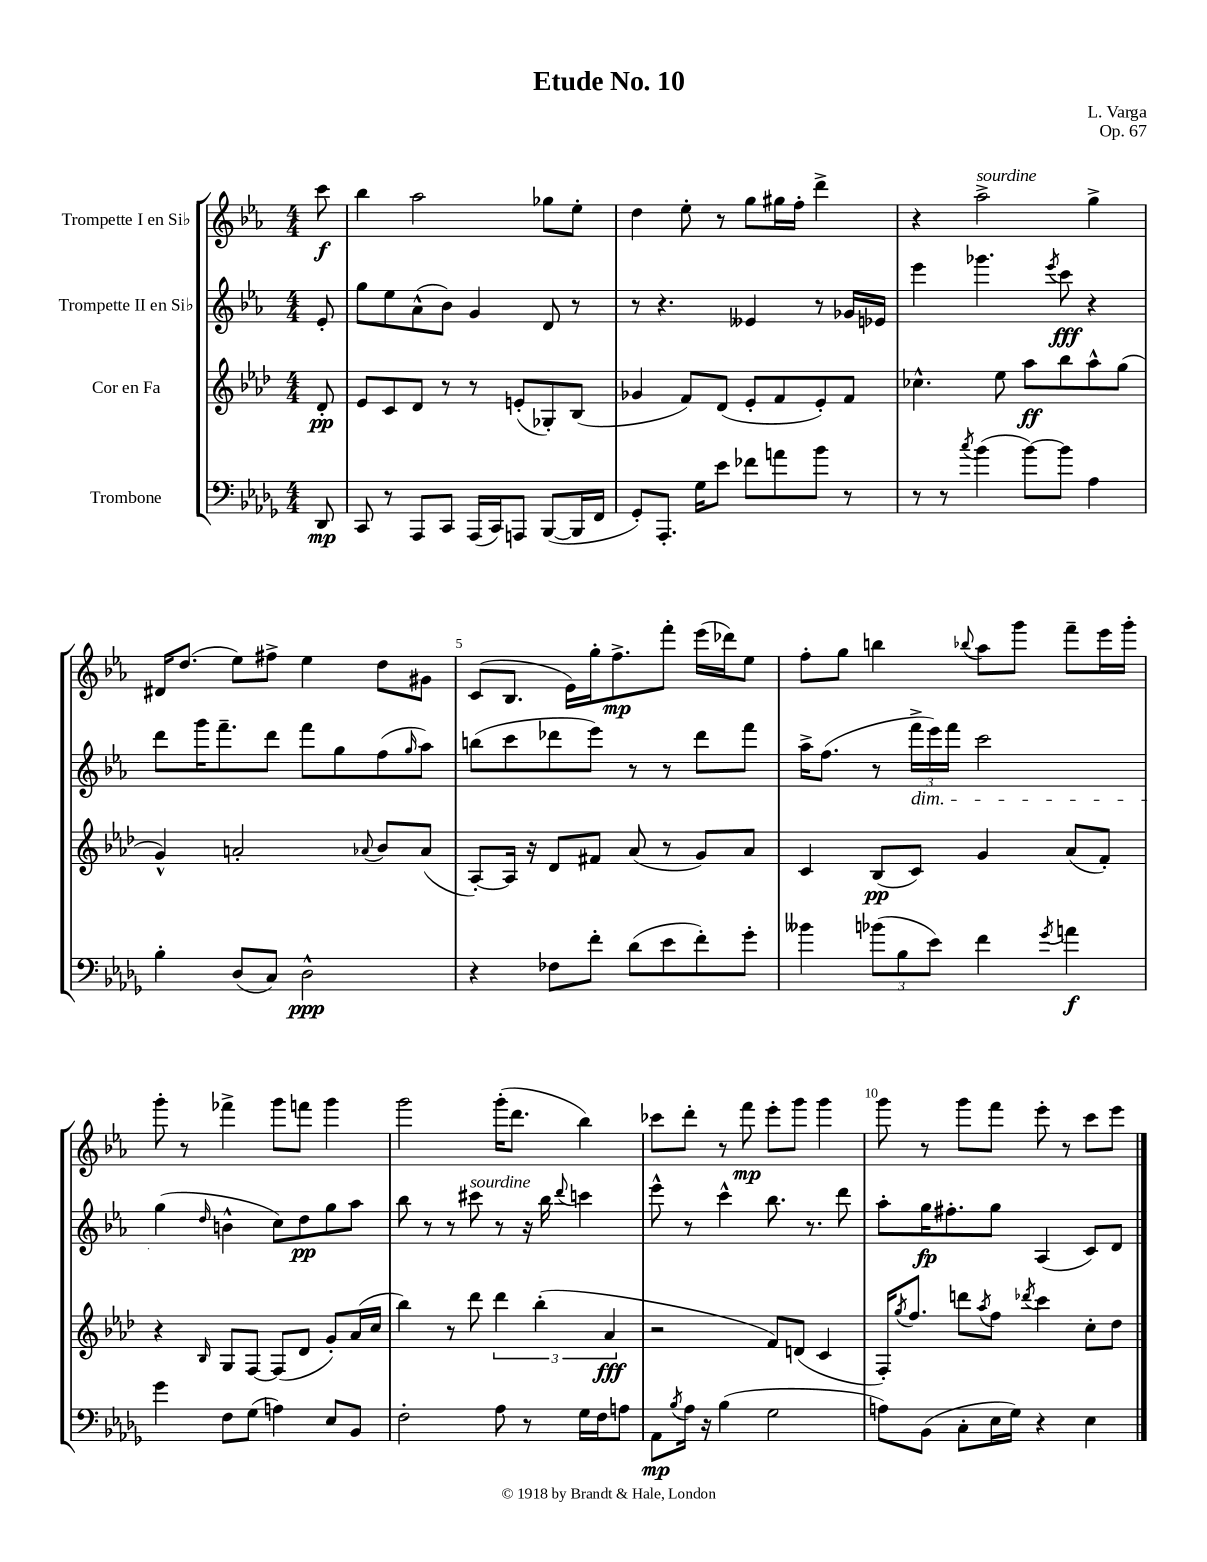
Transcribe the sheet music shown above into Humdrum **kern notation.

**kern	**kern	**kern	**kern
*staff4	*staff3	*staff2	*staff1
*clefF4	*clefG2	*clefG2	*clefG2
*k[b-e-a-d-g-]	*k[b-e-a-d-]	*k[b-e-a-]	*k[b-e-a-]
*M4/4	*M4/4	*M4/4	*M4/4
8DD-/	8d-'/	8e-'/	8ccc\
=	=	=	=
8CC/	8e-/L	8gg\L	4bb-\
8r	8c/	8ee-\	.
8AAA-/L	8d-/J	(8a-^^\	2aa-\
8CC/J	8r	8b-\J)	.
(16AAA-/LL	8r	4g/	.
16CC/J)	.	.	.
8AAA/J	(8e'/L	.	.
([8BBB-/L	8G-'/)	8d/	8gg-\L
16BBB-/]L	(8B-/J	8r	8ee-'\J
16FF/JJ	.	.	.
=	=	=	=
8GG-'/L)	4g-/	8r	4dd\
8.AAA-'/J	.	4.r	.
.	8f/L)	.	8ee-'\
16G-\LK	.	.	.
8e-\J	(8d-/J	.	8r
8f-\L	8e-'/L	4e--/	8gg\L
8a\	8f/	.	16gg#\L
.	.	.	16ff'\JJ
8b-\J	8e-'/)	8r	4ddd^\
8r	8f/J	16g-/LL	.
.	.	16e-/JJ	.
=	=	=	=
8r	4.cc-^^\	4eee-\	4r
8r	.	.	.
8qcc/	.	.	.
(4b-\	.	4.ggg-\	2aa-^\
.	8ee-\	.	.
[8b-\L)	8aa-\L	.	.
.	.	8qeee-/	.
8b-\]J	8bb-\	8ccc\	.
4A-\	8aa-^^\	4r	4gg^\
.	(8gg\J	.	.
=	=	=	=
4B-'\	4g^^/)	8ddd\L	16d#/LK
.	.	.	(8.dd/J
.	.	16ggg\K	.
.	.	8.fff~\	.
(8D-/L	2a'/	.	8ee-\L)
8C/J)	.	8ddd\J	8ff#^\J
2D-^^\	.	8fff\L	4ee-\
.	.	8gg\	.
.	8qqa-/	.	.
.	8b-/L	(8ff\	8dd\L
.	.	16qqgg/	.
.	(8a-/J	8aa-\J)	8g#\J
=	=	=	=
4r	[8A-'/L)	(8bb\L	(8c/L
.	16A-/]Jk	8ccc\	8.B-/J
.	16r	.	.
8F-\L	8d-/L	8ddd-\	.
.	.	.	16e-\LL)
8f'\J	8f#/J	8eee-\J)	16gg'\J
.	.	.	8.ff^\
(8d-\L	(8a-/	8r	.
8e-\	8r	8r	8fff'\J
8f'\)	8g/L)	8ddd-\L	(16eee-\LL
.	.	.	16ddd-\J)
8g-'\J	8a-/J	8fff\J	8ee-\J
=	=	=	=
4b--\	4c/	16aa-^\LK	8ff'\L
.	.	(8.ff\J	.
.	.	.	8gg\J
(12b-\L	(8B-/L	8r	4bb\
12B-\	.	.	.
.	8c/J)	24fff^\LL	.
12e-\J)	.	24eee-\)	.
.	.	24fff\JJ	.
.	.	.	8qqbb-/
4f\	4g/	2ccc\	8aa-\L
.	.	.	8ggg\J
8qg-/	.	.	.
4a\	(8a-/L	.	8fff~\L
.	8f'/J)	.	16eee-\L
.	.	.	16ggg'\JJ
=	=	=	=
4g-\	4r	(4gg\	8ggg'\
.	.	.	8r
.	16qqB-/	16qqdd/	.
8F\L	8G/L	4b^^\	4fff-^\
(8G-\J	[8F/J	.	.
4A\)	(8F/]L	8cc\L)	8ggg\L
.	8d-/J	8dd\	8fff\J
8E-/L	8g'/L)	8gg\	4ggg\
8BB-/J	(16a-/L	8aa-\J	.
.	16cc/JJ	.	.
=	=	=	=
2F'\	4bb-\)	8bb-\	2ggg\
.	.	8r	.
.	8r	8r	.
.	8ddd-\	8ccc#\	.
8A-\	6ddd-\	8r	(16ggg'\LK
.	.	.	8.ddd\J
8r	.	16r	.
.	(6bb-'\	.	.
.	.	16bb-\	.
.	.	8qqddd/	.
16G-\LL	.	4ccc\	4bb-\)
16F\J	.	.	.
.	6a-/	.	.
8A\J	.	.	.
=	=	=	=
8AA-\L	2r	8eee-^^\	8ccc-\L
8qB-/	.	.	.
16A-\Jk	.	8r	8ddd'\J
16r	.	.	.
(4B-\	.	4ccc^^\	8r
.	.	.	8fff\
2G-\	8f/L)	8.bb-\	8eee-'\L
.	(8d/J	.	8ggg\J
.	.	8.r	.
.	4c/	.	4ggg\
.	.	8ddd\	.
=	=	=	=
8A\L)	16F'/LK)	8aa-'\L	8ggg\
.	8qgg/	.	.
.	8.ff/J	.	.
(8BB-\J	.	16gg\K	8r
.	.	8.ff#'\	.
8C'\L	8ddd\L	.	8ggg\L
.	8qaa-/	.	.
16E-\L	8ff\J	8gg\J	8fff\J
16G-\JJ)	.	.	.
.	8qddd-/	.	.
4r	4ccc\	(4A-/	8eee-'\
.	.	.	8r
4E-\	8cc'\L	8c/L)	8ccc\L
.	8dd-\J	8d/J	8eee-\J
==	==	==	==
*-	*-	*-	*-
